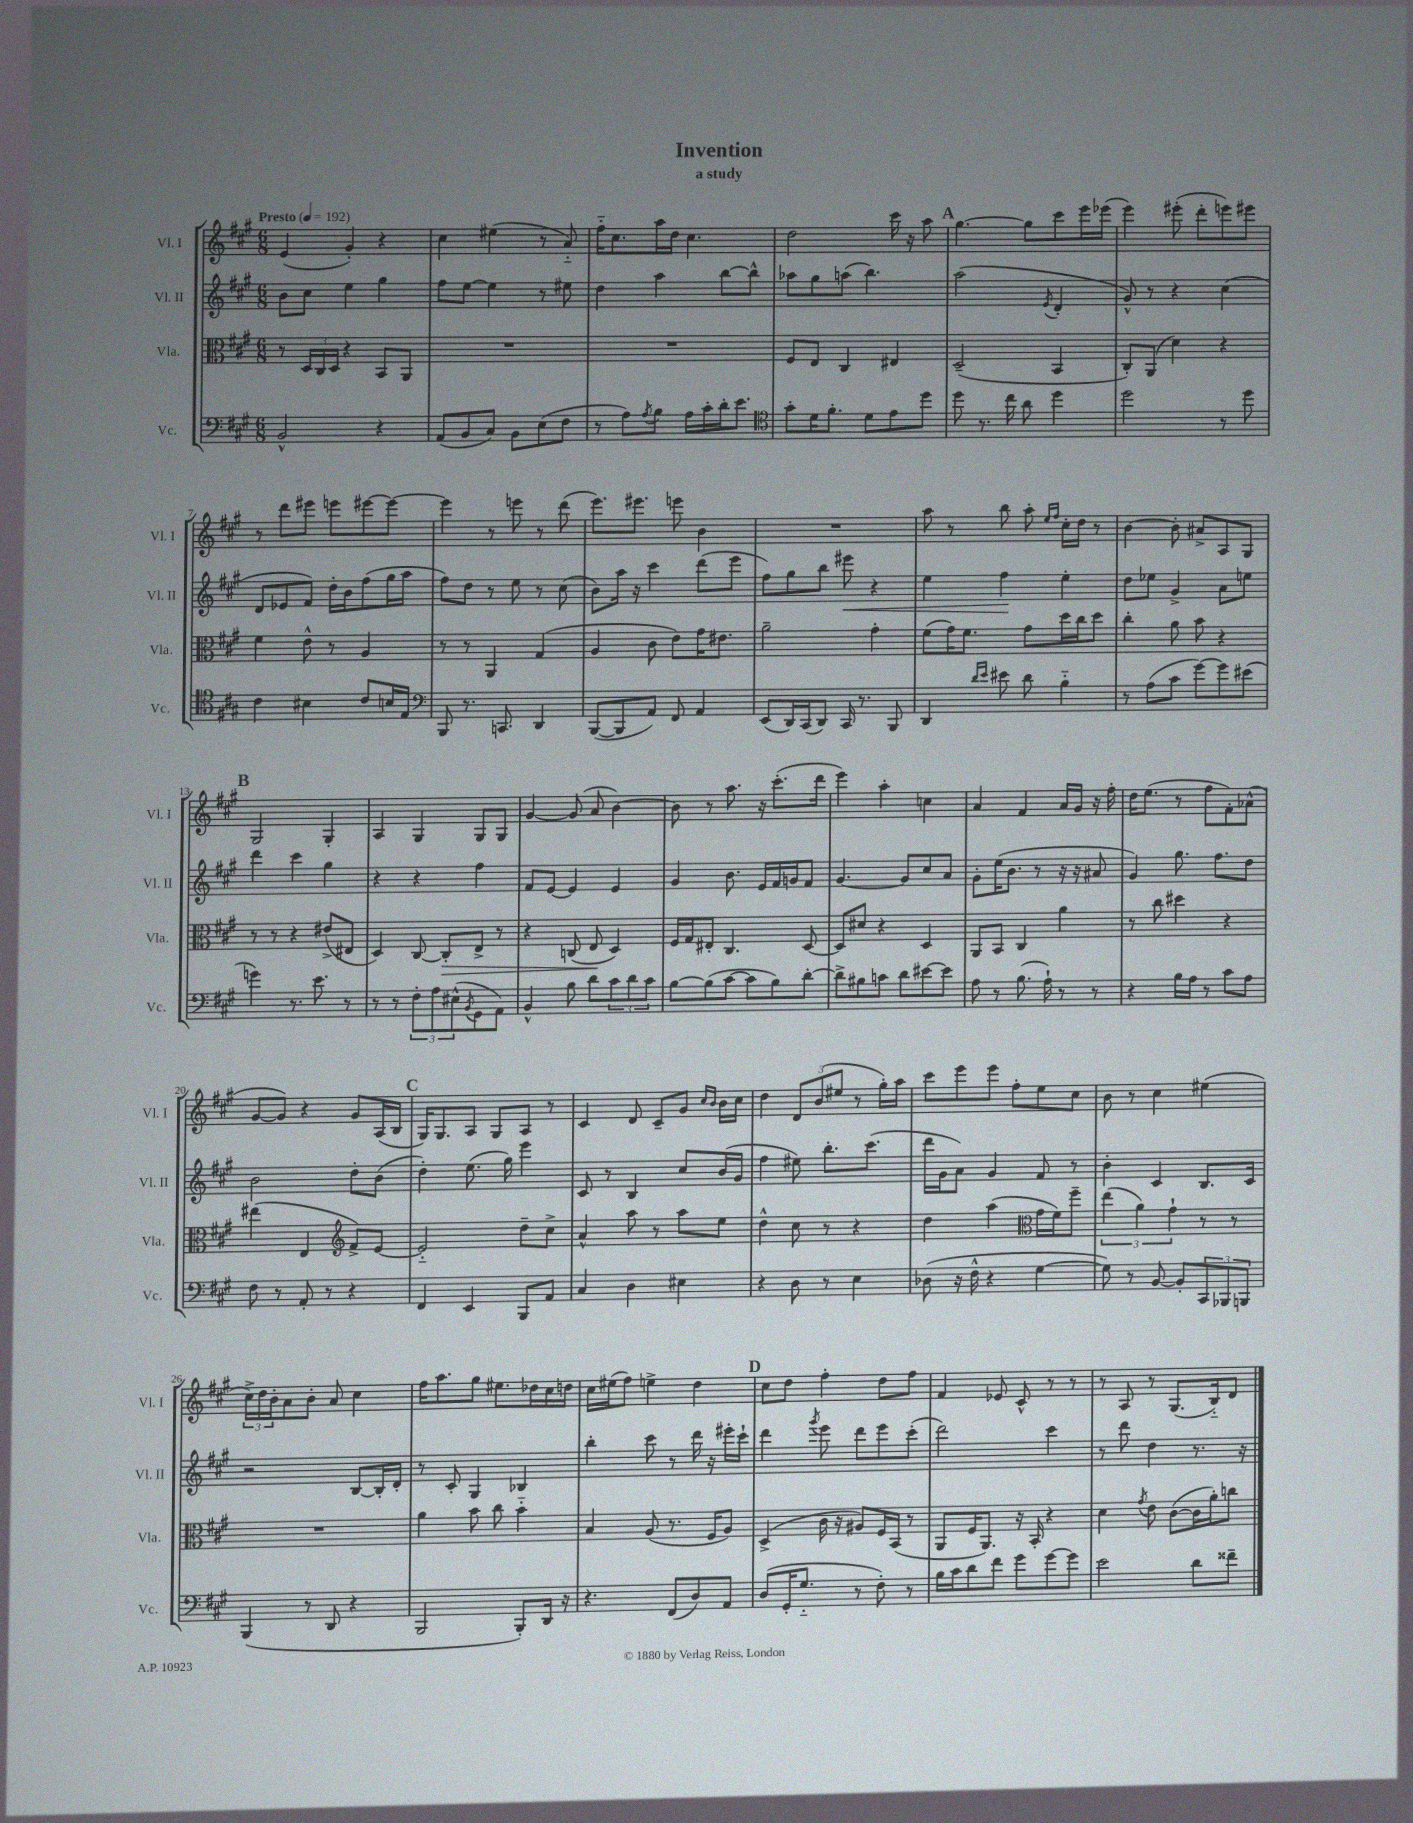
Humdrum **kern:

**kern	**kern	**dynam	**kern	**dynam	**kern
*part4	*part3	*part3	*part2	*part2	*part1
*staff4	*staff3	*staff3	*staff2	*staff2	*staff1
*I"Vc.	*I"Vla.	*	*I"Vl. II	*	*I"Vl. I
*I'Vc.	*I'Vla.	*	*I'Vl. II	*	*I'Vl. I
*clefF4	*clefC3	*	*clefG2	*	*clefG2
*k[f#c#g#]	*k[f#c#g#]	*	*k[f#c#g#]	*	*k[f#c#g#]
*M6/8	*M6/8	*	*M6/8	*	*M6/8
*MM192	*MM192	*	*MM192	*	*MM192
=1	=1	=1	=1	=1	=1
!	!	!	!	!	!LO:TX:a:B:t=Presto
2BB^^/	8r	.	8b\L	.	(4e/
.	24D/LL	.	8cc#\J	.	.
.	24C#/	.	.	.	.
.	24D/JJ	.	.	.	.
.	4r	.	4ee\	.	4g#'/)
4r	8BB/L	.	4gg#\	.	4r
.	8AA/J	.	.	.	.
=2	=2	=2	=2	=2	=2
(8AA/L	2.r	.	8ff#\L	.	4cc#\
8BB/	.	.	[8ee\J	.	.
8C#/J)	.	.	4ee\]	.	(4ee#X\
8BB\L	.	.	.	.	.
(8E\	.	.	8r	.	8r
8F#\J	.	.	8ee#X\	.	8a/)
=3	=3	=3	=3	=3	=3
8r	2.r	.	4dd\	.	16ff#\KL
.	.	.	.	.	8.cc#\
8A\L)	.	.	.	.	.
8qA/	.	.	.	.	.
8B\J	.	.	4aa\	.	16aa\L
.	.	.	.	.	16dd\JJ
16A\LL	.	.	.	.	4.cc#\
16c#'\	.	.	.	.	.
16d'\J	.	.	[8bb\L	.	.
8.e\J	.	.	.	.	.
.	.	.	8bb^^\J]	.	.
=4	=4	=4	=4	=4	=4
*clefC4	*	*	*	*	*
8g#'\L	8F#/L	.	8aa-X\L	.	2dd\
16d\K	8E/J	.	8gg#\	.	.
8.f#'\J	.	.	.	.	.
.	4C#/	.	(8aan\J	.	.
8d\L	.	.	4.bb\)	.	.
8e\	4E#X/	.	.	.	16ccc#\
.	.	.	.	.	16r
8dd\J	.	.	.	.	8aa\
!!LO:REH:place=s1:t=A
=5	=5	=5	=5	=5	=5
8dd\	(2D~/	.	(2aa\	.	[4.gg#\
8.r	.	.	.	.	.
16cc#\	.	.	.	.	.
8a\	.	.	.	.	8gg#\L]
.	.	.	8qe/	.	.
4dd\	4BB/	.	4d'/	.	8ccc#\
.	.	.	.	.	16eee\L
.	.	.	.	.	(16eee-X\JJ
=6	=6	=6	=6	=6	=6
2dd\	8C#'/L)	.	8g#^^/)	.	4eee\)
.	(8AA/J	.	8r	.	.
.	4d\)	.	4r	.	(8eee#X'\
.	.	.	.	.	8ddd'\L
8r	4r	.	(4cc#\	.	8eeen\)
8dd\	.	.	.	.	8eee#X\J
!!LO:LB:g=z
=7	=7	=7	=7	=7	=7
4c#\	4f#\	.	8d/L	.	8r
.	.	.	8e-X/	.	8ddd\L
4B#X\	8e^^\	.	8f#/J)	.	8eee#X\J
.	8r	.	16dd'\LL	.	8eeen\L
.	.	.	16b\J	.	.
8c#/L	4A/	.	(8ff#\	.	[8eee#X\
16Bn/L	.	.	16gg#\L	.	8eee#\J_
16E/JJ	.	.	16aa\JJ	.	.
=8	=8	=8	=8	=8	=8
*clefF4	*	*	*	*	*
8BBB/	8r	.	8ff#\L)	.	4eee#\]
8.r	8r	.	8dd\J	.	.
.	4AA/	.	8r	.	8r
8.CCn/	.	.	.	.	.
.	.	.	8ee\	.	8eeen\
4DD/	(4G#/	.	8r	.	8r
.	.	.	(8cc#\	.	(8ddd\
=9	=9	=9	=9	=9	=9
([8BBB/L	4A/	.	8b\L)	.	8.eee\L)
8BBB/]	.	.	16aa\Jk	.	.
.	.	.	16r	.	8.eee#X\J
8AA/J)	8c#\	.	4ccc#\	.	.
8FF#/	8e\L)	.	.	.	8eeen\
4AA/	16g#\K	.	(8ddd\L	.	4b\
.	8.e#X\J	.	.	.	.
.	.	.	8eee\J	.	.
=10	=10	=10	=10	=10	=10
(8EE/L	2a~\	.	8ff#\L)	.	2.r
16DD/L)	.	.	8gg#\	.	.
(16CC#/J	.	.	.	.	.
8DD/J)	.	.	8bb\J	.	.
!	!	!	!	!LO:HP:b	!
16CC#/	.	.	8eee#X\	<	.
8.r	.	.	.	.	.
.	4g#'\	.	4r	.	.
8BBB/	.	.	.	.	.
=11	=11	=11	=11	=11	=11
4DD/	(8f#\L	.	4ee\	.	8aa\
.	16g#\K)	.	.	.	8r
.	8.f#\J	.	.	.	.
16qqd/LL	.	.	.	.	.
16qqe/JJ	.	.	.	.	.
8e#X\	.	.	4ff#\	.	8bb\
8d\	8g#\L	.	.	.	8aa'\
.	.	.	.	.	16qqee/LL
.	.	.	.	.	16qqff#/JJ
4B\	16dd\L	.	4ee'\	[	16cc#'\LL
.	16cc#\J	.	.	.	16dd\JJ
.	8dd\J	.	.	.	8r
=12	=12	=12	=12	=12	=12
8r	4cc#'\	.	8dd\L	.	[4b\
(8A\L	.	.	8ee-X\J	.	.
8c#\J	8a\	.	4g#^/	.	8b'\]
[8g#\L)	8b\	.	.	.	8a#X^/L
8g#\]	4r	.	8a\L	.	8A/
(8e#X\J	.	.	8een\J	.	8G#/J
!!LO:LB:g=z
!!LO:REH:place=s1:t=B
=13	=13	=13	=13	=13	=13
4gn\)	8r	.	4ddd\	.	2G#/
.	8r	.	.	.	.
8.r	4r	.	4ccc#\	.	.
8.e\	.	.	.	.	.
.	(8e#X^/L	.	4gg#\	.	4G#'/
8r	8E#X/J	.	.	.	.
=14	=14	=14	=14	=14	=14
8r	4D/)	.	4r	.	4A/
8r	.	.	.	.	.
12F#'\L	[8C#/	.	4r	.	4G#/
12A\	.	.	.	.	.
!	!	!LO:HP:b	!	!	!
.	8C#'/L]	>	.	.	.
(12E#X^^\	.	.	.	.	.
8qBB/	.	.	.	.	.
8GG#\	8E^/J	.	4ff#\	.	8G#/L
8AA\J)	8r	.	.	.	8G#/J
=15	=15	=15	=15	=15	=15
4BB^^/	4r	.	8f#/L	.	[4g#/
.	.	.	[8e/J	.	.
8B\	(8Cn/	.	4e/]	.	(8g#/]
8d\L	8E/	.	.	.	8a/
12c#\	4D/)	]	4e/	.	[4b\)
12d\	.	.	.	.	.
12c#\J	.	.	.	.	.
=16	=16	=16	=16	=16	=16
[8B\L	16F#/LL	.	4g#/	.	8b\]
.	16G#/J	.	.	.	.
(8B\]	8E#X'/J	.	.	.	8r
[8c#\J	4.C#/	.	8.b\	.	8.aa\
8c#\L]	.	.	.	.	.
.	.	.	16e/LL	.	16r
8B\)	.	.	16f#/	.	(8.ccc#'\L
.	.	.	16gn/J	.	.
[8d'\J	[8D/	.	8f#/J	.	.
.	.	.	.	.	16ddd\Jk
=17	=17	=17	=17	=17	=17
8d^\L]	8D/L]	.	[4.g#/	.	4eee\)
8B#X\	8d#X/J	.	.	.	.
8cn\J	4r	.	.	.	4aa'\
8d\L	.	.	8g#/L]	.	.
[8e#X\	4D/	.	8cc#/	.	4ccn\
8e#\J]	.	.	8a/J	.	.
=18	=18	=18	=18	=18	=18
8A\	8AA/L	.	8g#'\L	.	4a/
8r	8BB/J	.	(16ee\K	.	.
.	.	.	8.b\J	.	.
(8.B\	4C#/	.	.	.	4f#/
.	.	.	8r	.	.
16A`\)	.	.	.	.	.
8r	4a\	.	16r	.	16a/LL
.	.	.	16r	.	16g#/JJ
8r	.	.	8a#X/	.	16r
.	.	.	.	.	16ff#'\
=19	=19	=19	=19	=19	=19
4r	8r	.	4g#/)	.	16dd\KL
.	.	.	.	.	(8.ee\J
.	8cc#\	.	.	.	.
16B\LL	4dd#X\	.	8.gg#\	.	8r
16A\JJ	.	.	.	.	.
8r	.	.	.	.	8ff#\L
.	.	.	8.ff#\L	.	.
8c#\L	4r	.	.	.	8f#'\)
8A\J	.	.	8dd\J	.	(8a-X^^\J
!!LO:LB:g=z
=20	=20	=20	=20	=20	=20
8F#\	(4ee#X\	.	2b\	.	[8g#/L
8r	.	.	.	.	8g#/J])
8AA'/	4E/	.	.	.	4r
8r	.	.	.	.	.
*	*clefG2	*	*	*	*
4r	8f#^/L)	.	8dd'\L	.	8g#/L
.	[8e/J	.	(8b\J	.	(16A/L
.	.	.	.	.	16B/JJ
!!LO:REH:place=s1:t=C
=21	=21	=21	=21	=21	=21
4FF#/	2e/]	.	4dd'\)	.	16G#/KL)
.	.	.	.	.	8.G#/
4EE/	.	.	(8.ee\	.	8A/J
.	.	.	.	.	8G#/L
.	.	.	16gg#\)	.	.
8BBB/L	8dd~\L	.	4eee\	.	8A/J
8AA/J	8cc#^\J	.	.	.	8r
=22	=22	=22	=22	=22	=22
4C#/	4a^^/	.	8c#/	.	4c#/
.	.	.	8r	.	.
4D\	8aa\	.	4B/	.	8d/
.	8r	.	.	.	8c#~/L
4E#X\	8aa\L	.	8cc#/L	.	8g#/J
.	.	.	.	.	16qqcc#/LL
.	.	.	.	.	16qqb/JJ
.	8ee\J	.	(16b/L	.	16b\LL
.	.	.	16g#/JJ	.	16cc#\JJ
=23	=23	=23	=23	=23	=23
4r	4dd^^\	.	4ff#\	.	4dd\
8D\	8cc#\	.	8ee#X\)	.	12d/L
.	.	.	.	.	(12b/
8r	8r	.	8.bb'\L	.	.
.	.	.	.	.	12ee#X/J
4E\	4r	.	.	.	8r
.	.	.	(8.ccc#\J	.	.
.	.	.	.	.	16gg#'\LL)
.	.	.	.	.	16aa\JJ
=24	=24	=24	=24	=24	=24
(8D-X\	4dd\	.	16ddd\LL	.	8ccc#\L
.	.	.	16g#\J	.	.
16r	.	.	8a\J)	.	8eee\
16F#^^\	.	.	.	.	.
4r	(4aa\	.	4g#/	.	8eee\J
.	.	.	.	.	8ff#'\L
*	*clefC3	*	*	*	*
[4G#\	16g#\LL	.	8f#/	.	8ee\
.	16f#\J)	.	.	.	.
.	8ff#~\J	.	8r	.	8cc#\J
=25	=25	=25	=25	=25	=25
8G#\])	(6ee\	.	4b'\	.	8b\
8r	.	.	.	.	8r
.	6a\)	.	.	.	.
[8BB/	.	.	4c#/	.	4cc#\
.	6g#`\	.	.	.	.
8BB'/L]	.	.	.	.	.
12CC#/	8r	.	8.B/L	.	(4ee#X\
12BBB-X/	.	.	.	.	.
.	8r	.	.	.	.
12BBBn/J	.	.	.	.	.
.	.	.	16c#/Jk	.	.
!!LO:LB:g=z
=26	=26	=26	=26	=26	=26
(4BBB/	2.r	.	2r	.	24cc#^\LL)
.	.	.	.	.	24dd\
.	.	.	.	.	24b'\J
.	.	.	.	.	8a\
8r	.	.	.	.	8b'\J
8DD/	.	.	.	.	8a/
4r	.	.	[8B/L	.	4cc#\
.	.	.	16B'/L]	.	.
.	.	.	16d'/JJ	.	.
=27	=27	=27	=27	=27	=27
2BBB/	4a\	.	8r	.	16ff#\KL
.	.	.	.	.	8.aa\
.	.	.	8c#'/	.	.
.	8b\	.	4G#/	.	8gg#\J
.	8cc#\	.	.	.	8.ee#X\L
8BBB'/L)	4b\	.	4B-X/	.	.
.	.	.	.	.	16dd-X\L
16DD/Jk	.	.	.	.	16cc#\
16r	.	.	.	.	16ddn\JJ
=28	=28	=28	=28	=28	=28
4.r	4B/	.	4bb'\	.	16cc#\LL
.	.	.	.	.	(16ee#X\J
.	.	.	.	.	8ff#\J)
.	(8A/	.	8ccc#\	.	4een^\
(8FF#/L	8.r	.	8r	.	.
8D/)	.	.	16ddd\	.	4dd\
.	16F#/KL	.	16r	.	.
8AA/J	8A/J)	.	16eee#X'\LL	.	.
.	.	.	16ccc#`\JJ	.	.
!!LO:REH:place=s1:t=D
=29	=29	=29	=29	=29	=29
(8D/L	(4D^/	.	4ddd\	.	8cc#\L
16GG#'/K	.	.	.	.	8dd\J
8.G#/J	.	.	.	.	.
.	.	.	8qggg#/	.	.
.	16c#\	.	8eee\	.	4ff#'\
.	16r	.	.	.	.
8r	8A#X/L)	.	8ddd\L	.	.
8F#'\)	16F#/L	.	8eee\	.	8dd\L
.	(16BB/JJ	.	.	.	.
8r	8r	.	(8ccc#'\J	.	8ff#\J
=30	=30	=30	=30	=30	=30
16B\LL	8AA/L	.	2ddd\)	.	4f#/
16c#\J	.	.	.	.	.
8d\	16F#/K	.	.	.	.
.	8.AA/J)	.	.	.	.
8f#\J	.	.	.	.	8e-X/
8g#\L	16r	.	.	.	8c#^^/
.	16BB'/	.	.	.	.
[8g#\	4r	.	4ccc#\	.	8r
8g#\J]	.	.	.	.	8r
=31	=31	=31	=31	=31	=31
2e\	4d\	.	8r	.	8r
.	.	.	8ddd\	.	8A/
.	8qg#/	.	.	.	.
.	8e\	.	4dd\	.	8r
.	([8c#\L	.	.	.	(8.G#/L
8d\L	16c#\L]	.	8.r	.	.
.	16a'\J)	.	.	.	16B/k)
8f##X~\J	8ccn\J	.	.	.	8d/J
.	.	.	16r	.	.
==	==	==	==	==	==
*-	*-	*-	*-	*-	*-
